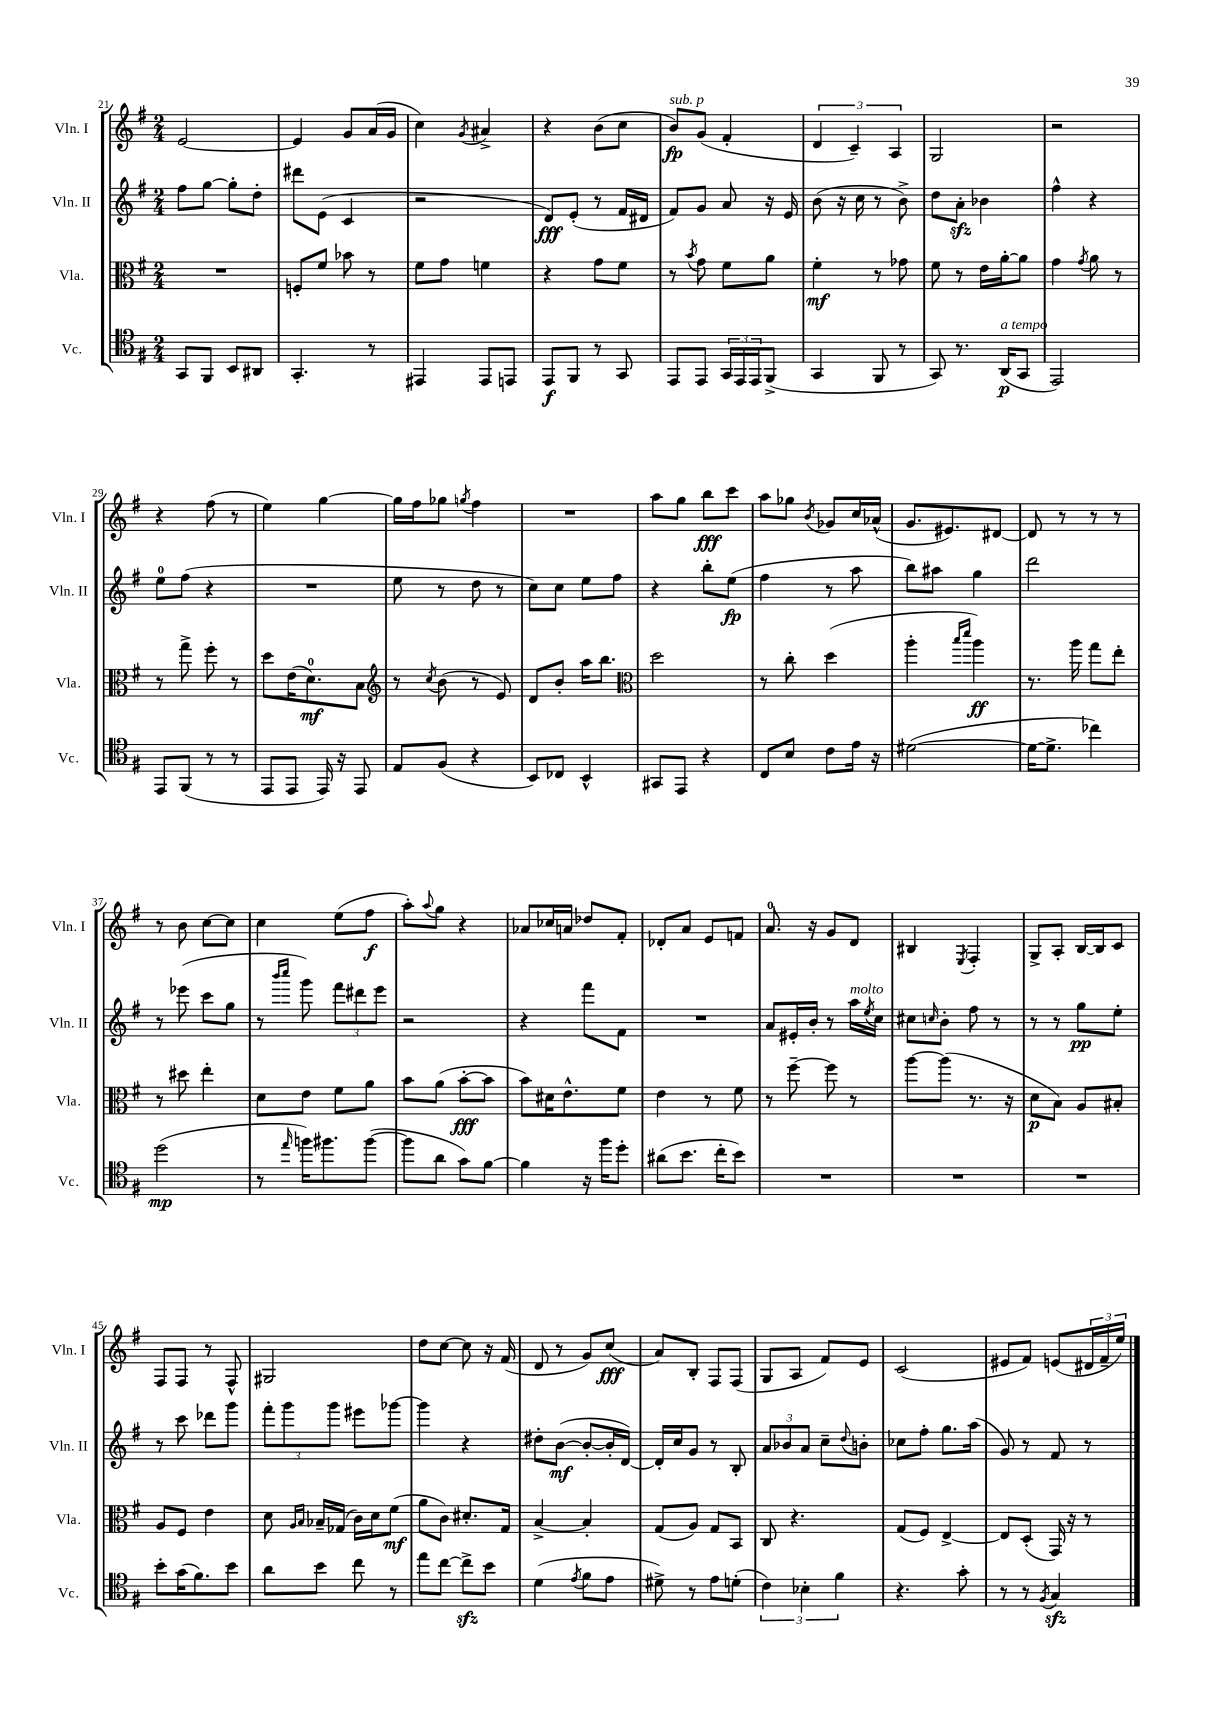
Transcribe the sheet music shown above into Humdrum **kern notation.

**kern	**kern	**kern	**kern
*staff4	*staff3	*staff2	*staff1
*clefC4	*clefC3	*clefG2	*clefG2
*k[f#]	*k[f#]	*k[f#]	*k[f#]
*M2/4	*M2/4	*M2/4	*M2/4
8GG	2r	8ff#	[2e
8FF#	.	[8gg	.
8BB	.	8gg']	.
8AA#	.	8dd'	.
=	=	=	=
4.GG'	8F'	8ddd#	4e]
.	8f#	(8e	.
.	8b-	4c	8g
8r	8r	.	(16a
.	.	.	16g
=	=	=	=
4EE#	8f#	2r	4cc)
.	8g	.	.
.	.	.	8qg
8EE#	4f	.	4a#^
8EE	.	.	.
=	=	=	=
8EE	4r	8d)	4r
8FF#	.	(8e'	.
8r	8g	8r	(8b
8GG	8f#	16f#	8cc
.	.	16d#	.
=	=	=	=
8EE	8r	8f#)	8b)
.	8qb	.	.
8EE	8g	8g	(8g
24GG	8f#	8a	4f#'
24EE	.	.	.
24EE	.	.	.
(8FF#^	8a	16r	.
.	.	16e	.
=	=	=	=
4GG	4f#'	(8b	6d
.	.	16r	.
.	.	.	6c~)
.	.	16cc	.
8FF#	8r	8r	.
.	.	.	6A
8r	8g-	8b^)	.
=	=	=	=
8GG)	8f#	8dd	2G
8.r	8r	8a'	.
.	16e	4b-	.
(16AA	[16a'	.	.
8GG	8a]	.	.
=	=	=	=
2EE)	4g	4ff#^^	2r
.	8qg	.	.
.	8a	4r	.
.	8r	.	.
=	=	=	=
8EE	8r	8ee	4r
(8FF#	8gg^	(8ff#	.
8r	8ff#'	4r	(8ff#
8r	8r	.	8r
=	=	=	=
8EE	8dd	2r	4ee)
8EE	(16e	.	.
.	8.d)	.	.
16EE)	.	.	[4gg
16r	.	.	.
8EE	8B	.	.
=	=	=	=
*	*clefG2	*	*
8E	8r	8ee	16gg]
.	.	.	16ff#
.	8qcc	.	.
(8F#	(8b	8r	8gg-
.	.	.	8qgg
4r	8r	8dd	4ff#
.	8e)	8r	.
=	=	=	=
8BB)	8d	8cc)	2r
8C-	8b'	8cc	.
4BB^^	16aa	8ee	.
.	8.bb	.	.
.	.	8ff#	.
=	=	=	=
*	*clefC3	*	*
8GG#	2dd	4r	8aa
8EE	.	.	8gg
4r	.	8bb'	8bb
.	.	(8ee	8ccc
=	=	=	=
8C	8r	4ff#	8aa
8B	8cc'	.	8gg-
.	.	.	8qb
8c	(4dd	8r	8g-
16e	.	8aa	16cc
16r	.	.	(16a-^^
=	=	=	=
([2d#	4aa'	8bb)	8.g
.	.	8aa#	.
.	.	.	8.e#)
.	16qqbb	.	.
.	16qqddd	.	.
.	4aa)	4gg	.
.	.	.	[8d#
=	=	=	=
16d#_	8.r	2ddd	8d#]
8.d#^]	.	.	.
.	.	.	8r
.	16aa	.	.
4cc-)	8gg	.	8r
.	8ee'	.	8r
=	=	=	=
(2dd	8r	8r	8r
.	8dd#	(8eee-	8b
.	4ee'	8ccc	[8cc
.	.	8gg	8cc]
=	=	=	=
8r	8d	8r	4cc
.	.	16qqbbb	.
16qqee	.	16qqcccc	.
16ff)	8e	8ggg)	.
8.ff#	.	.	.
.	8f#	12fff#	(8ee
.	.	12ddd#	.
([8ff#	8a	.	8ff#
.	.	12eee	.
=	=	=	=
8ff#]	8b	2r	8aa')
.	.	.	8qqaa
8a	(8a	.	8gg
8g)	[8b'	.	4r
[8f#	8b]	.	.
=	=	=	=
4f#]	8b)	4r	8a-
.	16d#	.	16cc-
.	8.e^^	.	16a
16r	.	8fff#	8dd-
16ff#	.	.	.
8dd'	8f#	8f#	8f#'
=	=	=	=
(8a#	4e	2r	8d-'
8.b	.	.	8a
.	8r	.	8e
16cc'	.	.	.
8b)	8f#	.	8f
=	=	=	=
2r	8r	8a	8.a
.	[8ff#~	16e#'	.
.	.	16b'	16r
.	8ff#]	8r	8g
.	8r	16aa	8d
.	.	8qee	.
.	.	16cc	.
=	=	=	=
2r	[8aa	8cc#	4B#
.	.	16qqcc	.
.	(8aa]	8b'	.
.	.	.	8qE
.	8.r	8ff#	4F#'
.	.	8r	.
.	16r	.	.
=	=	=	=
2r	8d	8r	8G^
.	8B)	8r	8A'
.	8A	8gg	[16B
.	.	.	16B]
.	8B#'	8ee'	8c
=	=	=	=
8b'	8A	8r	8F#
(16g	8F#	8ccc	8F#
8.f#)	.	.	.
.	4e	8ddd-	8r
8b	.	8ggg	8F#^^
=	=	=	=
8a	8d	12fff#'	2G#
.	.	12ggg	.
.	16qqA	.	.
.	16qqB	.	.
8b	16B-~	.	.
.	.	12ggg	.
.	(16G-	.	.
8cc	16c)	8eee#	.
.	16d	.	.
8r	(8f#	[8ggg-	.
=	=	=	=
8ee	8a	4ggg-]	8dd
[8cc	8c)	.	[8cc
8cc^]	8.d#'	4r	8cc]
8b	.	.	16r
.	16G	.	(16f#
=	=	=	=
(4d	[4B^	8dd#'	8d
.	.	([8b	8r
8qe	.	.	.
8f#	4B']	8b'_	8g)
8e	.	16b']	(8cc
.	.	[16d)	.
=	=	=	=
8d#^)	(8G	16d']	8a)
.	.	16cc	.
8r	8A)	8g	8B'
8e	8G	8r	8F#
(8d'	8BB	8B'	(8F#
=	=	=	=
6c)	8C	12a	8G
.	.	12b-	.
.	4.r	.	8A
6B-'	.	12a	.
.	.	8cc~	8f#)
6f#	.	.	.
.	.	8qqdd	.
.	.	8b'	8e
=	=	=	=
4.r	(8G	8cc-	(2c
.	8F#)	8ff#'	.
.	[4E^	8.gg	.
8g'	.	.	.
.	.	(16aa	.
=	=	=	=
8r	8E]	8g)	8e#
8r	(8D'	8r	8f#)
8qF#	.	.	.
4G	16GG)	8f#	(8e
.	16r	.	.
.	8r	8r	24d#
.	.	.	24f#~
.	.	.	24ee)
==	==	==	==
*-	*-	*-	*-
